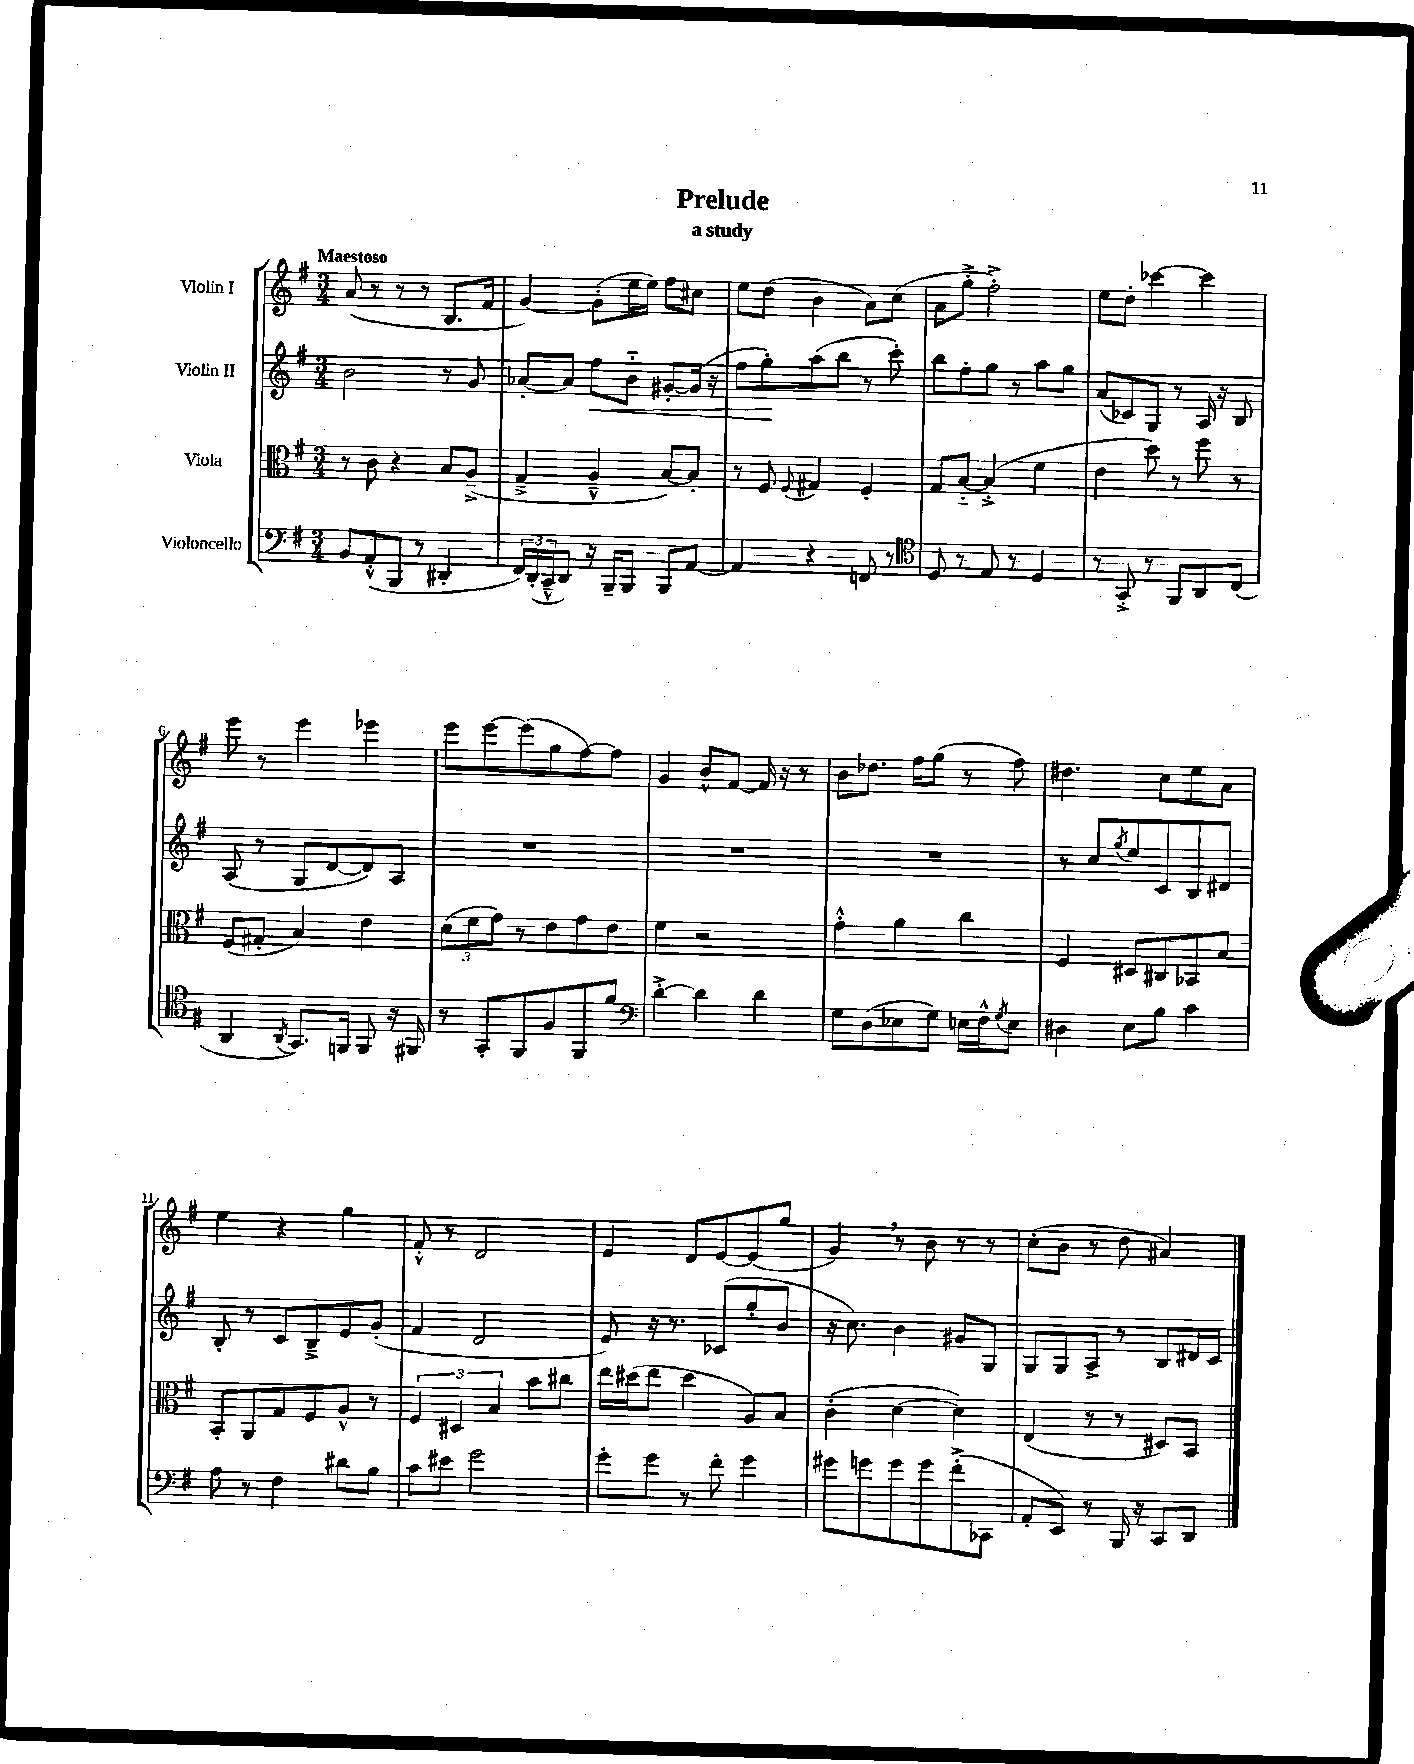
\header { title = "Prelude" subtitle = "a study" }
<<
\new StaffGroup <<
\new Staff = "s0" \with { instrumentName = "Violin I" } {
    \clef treble \key g \major \numericTimeSignature \time 3/4 \tempo "Maestoso"
    a'8( r8 r8 r8 b8. fis'16 |
    g'4~) g'8-.( e''16 e''16) fis''8 cis''8 |
    e''8 d''8( b'4 a'8) c''8( |
    a'8 g''8-.-> fis''2-.->) |
    e''8 d''8-. ces'''4~ ces'''4 |
    e'''8 r8 e'''4 ees'''4 |
    e'''8 e'''8~ e'''8( g''8 fis''8~) fis''8 |
    g'4 b'8-^ fis'8~ fis'16 r16 r8 |
    b'8 des''8. fis''16 g''8( r8 fis''8) |
    dis''4. c''8 e''8 a'8 |
    e''4 r4 g''4 |
    fis'8-.-^ r8 d'2 |
    e'4 d'8 e'8~ e'8( g''8 |
    g'4) \breathe r8 b'8 r8 r8 |
    c''8-.( b'8 r8 d''8 ais'4) \bar "|." |
}
\new Staff = "s1" \with { instrumentName = "Violin II" } {
    \clef treble \key g \major \numericTimeSignature \time 3/4
    b'2 r8 g'8 |
    aes'8~-. aes'8 fis''8\< b'8-_ gis'8~-. gis'16( r16 |
    fis''8 g''8-.\!) a''8( b''8 r8 c'''8-.) |
    b''8 fis''8-. g''8 r8 a''8 g''8 |
    a'8( ces'8) g8 r8 a16 r16 b8 |
    a8( r8 g8 d'8~ d'8) a8 |
    R2. |
    R2. |
    R2. |
    r8 c''8 \acciaccatura { g''8 } e''8 c'8 b8 dis'8 |
    b8-. r8 c'8 b8---> e'8 g'8-.( |
    fis'4 d'2 |
    e'8) r16 r8. ces'8( g''8-. b'8 |
    r16 c''8.) b'4 gis'8 g8 |
    g8 g8 a8-> r8 b8 dis'16 c'16 \bar "|." |
}
\new Staff = "s2" \with { instrumentName = "Viola" } {
    \clef alto \key g \major \numericTimeSignature \time 3/4
    r8 c'8 r4 b8 a8--->( |
    g4---> a4---^ b8~) b8-. |
    r8 fis8 \appoggiatura { fis8 } gis4 fis4-. |
    g8 b8~-_ b4-.->( fis'4 |
    e'4 d''8) r8 fis''8 r8 |
    fis8( gis8-. b4) e'4 |
    \tuplet 3/2 { d'8( fis'8 g'8) } r8 e'8 g'8 e'8 |
    fis'4 r2 |
    g'4-.-^ a'4 c''4 |
    fis4 dis8 cis8 bes,8 b8 |
    b,8-. a,8 g8 fis8 a8-^ r8 |
    \tuplet 3/2 { fis4 dis4 b4 } b'8 cis''8 |
    e''16 dis''16( e''8 dis''4 a8) b8 |
    c'4-.( d'4~ d'4) |
    e4( r8 r8 dis8) b,8 \bar "|." |
}
\new Staff = "s3" \with { instrumentName = "Violoncello" } {
    \clef bass \key g \major \numericTimeSignature \time 3/4
    b,8 a,8-.-^( b,,8 r8 dis,4-. |
    \tuplet 3/2 { fis,16) d,16-.( c,16---^ } d,8) r16 b,,16-- b,,8 b,,8 a,8~ |
    a,4 r4 f,8 r8 |
    \clef tenor d8 r8 e8 r8 d4 |
    r8 g,8-.-> r8 fis,8 a,8 c8( |
    a,4 \acciaccatura { a,8 } g,8.) f,16 f,8 r16 fis,16 |
    r8 g,8-. fis,8 fis8 fis,8 fis'8 |
    \clef bass d'4~-.-> d'4 d'4 |
    g8 d8( ees8 g8) e16 fis16-^ \acciaccatura { g8 } e8 |
    dis4 e8 b8 c'4 |
    a8 r8 fis4 dis'8 b8 |
    c'8 eis'8 g'2 |
    g'8-. g'8 r8 fis'8-. g'4 |
    gis'8 g'8 g'8 g'8 fis'8-.->( ces,8 |
    a,8-. e,8) r8 b,,16 r16 c,8 d,8 \bar "|." |
}
>>
>>
